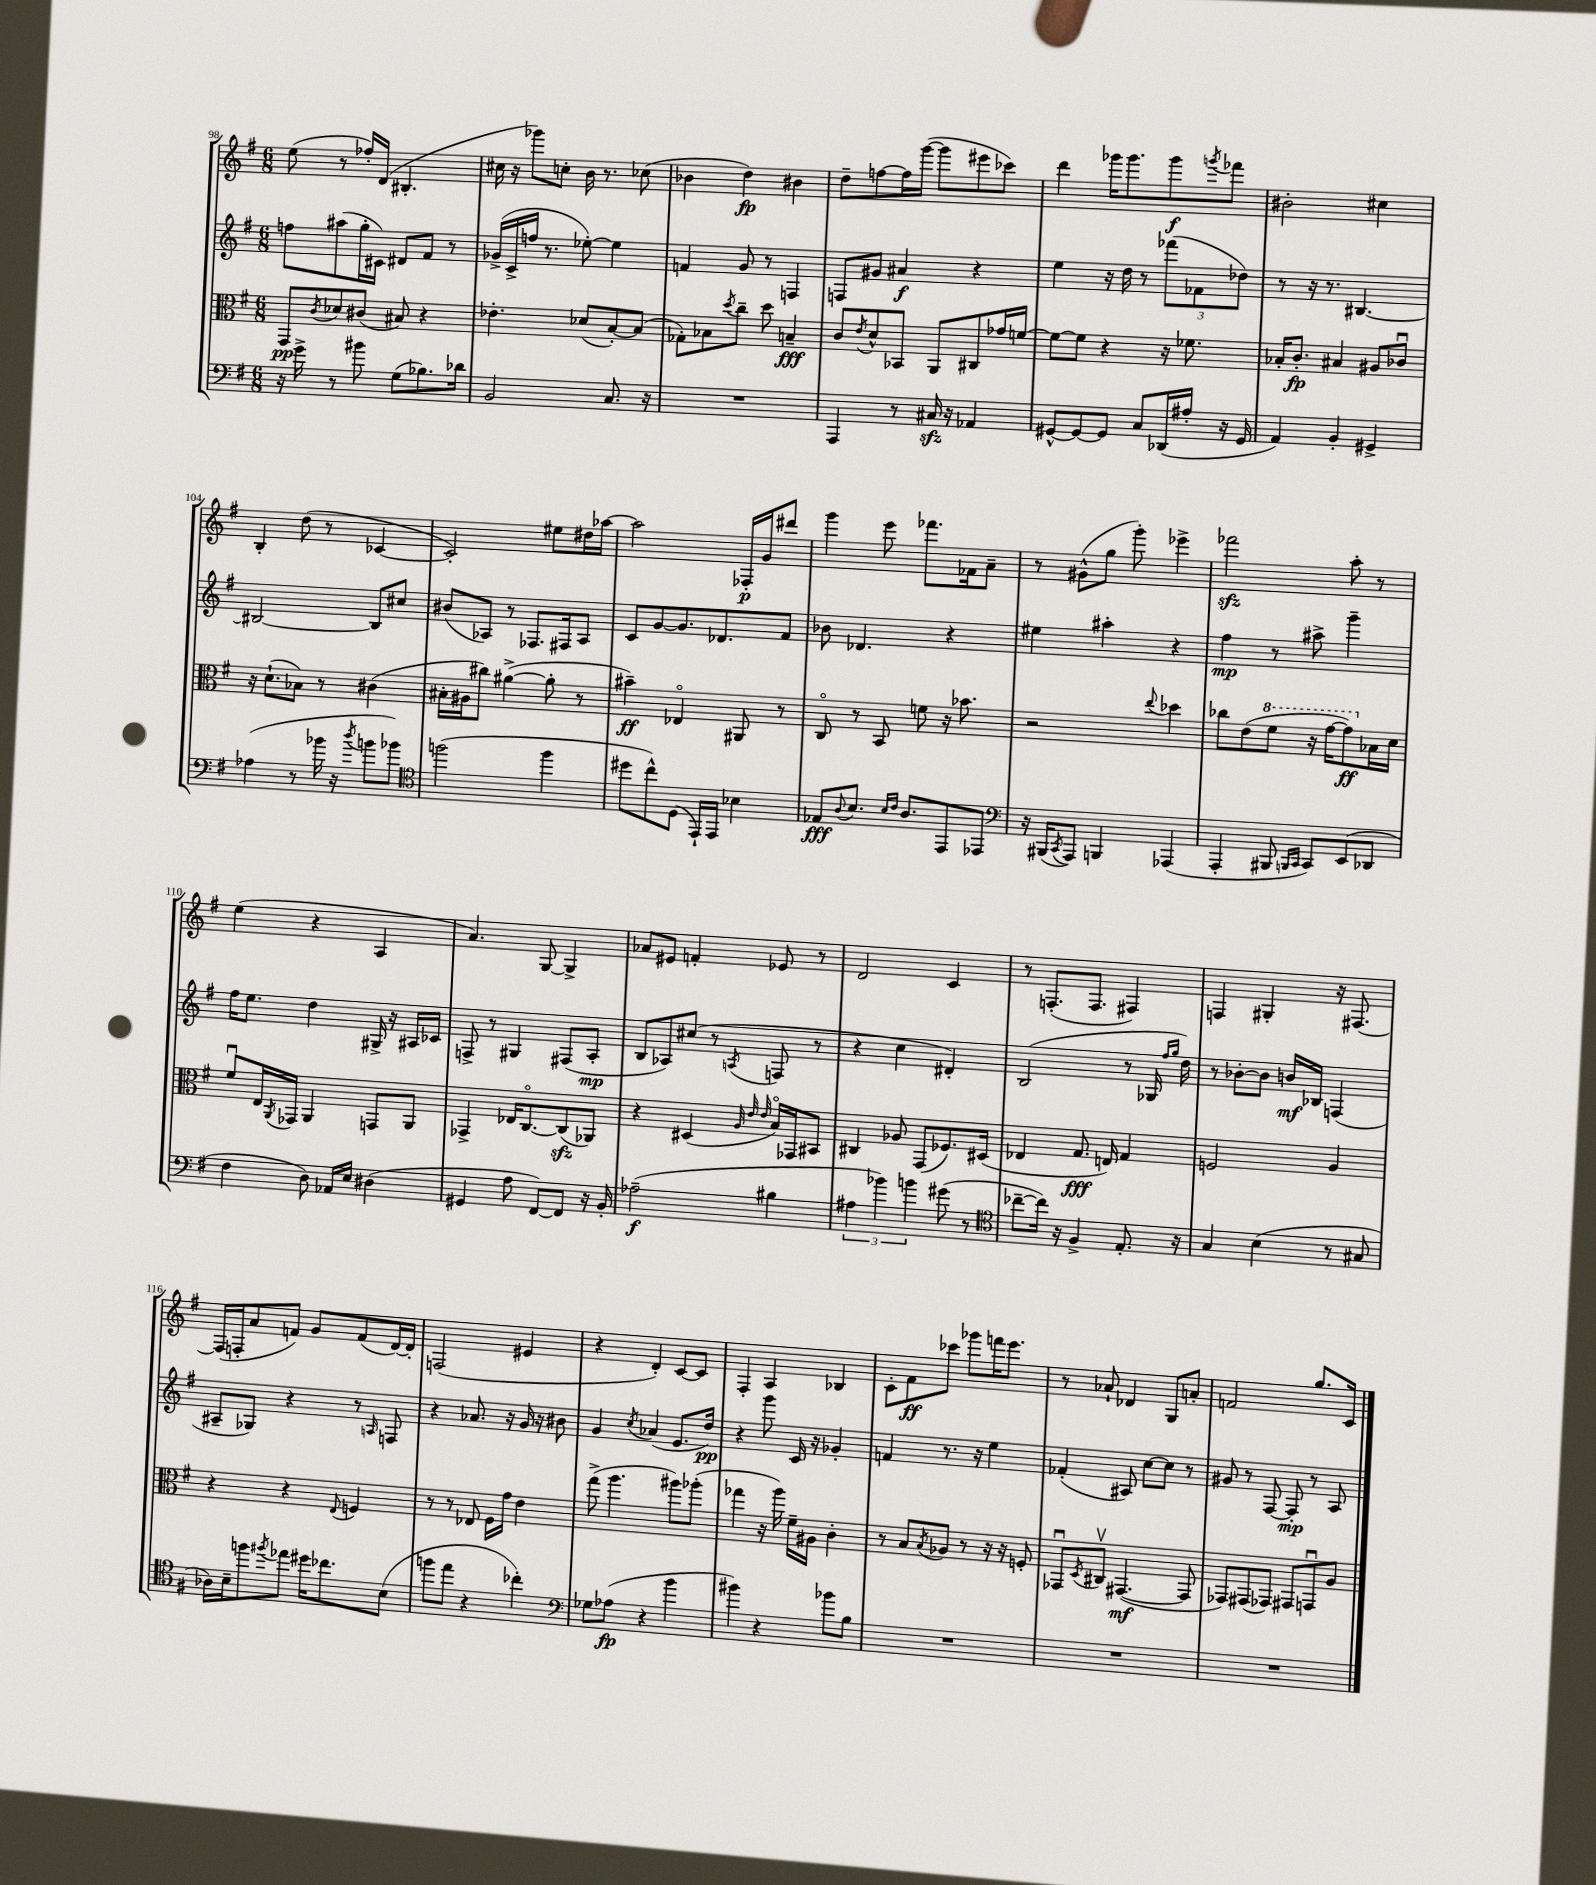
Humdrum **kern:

**kern	**kern	**kern	**kern
*staff4	*staff3	*staff2	*staff1
*clefF4	*clefC3	*clefG2	*clefG2
*k[f#]	*k[f#]	*k[f#]	*k[f#]
*M6/8	*M6/8	*M6/8	*M6/8
16r	8GG/L	8ff\L	(8ee\
16g^\	.	.	.
.	8qc/	.	.
8r	8d-/	(8aa#\	8r
8b#\	(8c#/J	16gg'\L	16ff-'/LL)
.	.	16c#\JJ)	(16d/JJ
(8G\L	8B#/)	8d#/L	4.B#'/
8.B-\)	4r	8f#/J	.
.	.	8r	.
16d-\Jk	.	.	.
=	=	=	=
2BB/	4.e-'\	(16g-^/LL	16cc#\
.	.	16c^/	16r
.	.	16ff/JJ	8ggg-\L)
.	.	8.r	.
.	.	.	8cc'\J
.	(8d-/L	[8ee-'\)	16b\
.	.	.	8.r
8.C/	[8B'/)	4ee-\]	.
.	(8B/]J	.	(8cc-\
16r	.	.	.
=	=	=	=
2.r	8G-'\L)	4f/	4b-\
.	8B-\	.	.
.	8qdd/	.	.
.	8cc~\J	8g/	4dd\)
.	8dd\	8r	.
.	4B~/	4F/	4b#\
=	=	=	=
4AAA/	8c/L	8F/L	8dd~\L
.	8qe/	.	.
.	8d^^/	8g#/J	[8ff\
8r	8BB-/J	4a#/	16ff\]L
.	.	.	([16ggg\JJ
16C#/	8AA/L	.	8ggg\]L
16r	.	.	.
4AA-/	8C#/	4r	8eee#\
.	16g-/L	.	8ccc-\J)
.	[16f/JJ	.	.
=	=	=	=
[8GG#^^/L	8f\_L	4ee\	4ddd\
8GG#/_	8f\]J	.	.
8GG#/]J	4r	16r	16ggg-\LK
.	.	16dd\	8.ggg-\
8C/L	.	8r	.
(16DD-/L	16r	(12fff-\L	8ggg-\
16A#'/JJ	8.f-\	.	.
.	.	12f-\	.
.	.	.	8qggg/
16r	.	.	8fff-\J
.	.	12dd-\J)	.
16GG#/	.	.	.
=	=	=	=
4AA/)	16B-'/LK	8r	2b#'\
.	8.c'/J	.	.
.	.	16r	.
.	.	8.r	.
4BB'/	4B#/	.	.
.	.	[4.B#/	.
4GG#^/	8A#/L	.	4cc#\
.	8c-u/J	.	.
=	=	=	=
(4A-\	16r	2B#/_	4B'/
.	(8.d`\L	.	.
8r	8B-\J)	.	(8dd\
16b-\	8r	.	8r
16r	.	.	.
8qdd/	.	.	.
8b\L	(4c#\	8B#/]L	[4c-/
8b-\J)	.	8cc#/J	.
=	=	=	=
*clefC4	*	*	*
(2ff\	16B#'\LL	(8b#/L	2c-'/])
.	16A#\J	.	.
.	8cc#\J)	8A-/J)	.
.	([4a#^\	8r	.
.	.	8.F-/L	.
4ff\	8a#'\]	.	8ee#\L
.	.	16F#/k	.
.	8r	8A-/J	16dd#\L
.	.	.	[16aa-\JJ
=	=	=	=
8dd#\L	4b#~\)	8c/L	2aa-\]
8cc^^\)	.	[8g/	.
(8D\J	4E-o/	8.g/]	.
16EE`/LL)	.	.	.
16EE/JJ	.	8.d-/	.
4B-\	8AA#/	.	16F-'/LL
.	.	.	16g/J
.	8r	8f#/J	8ddd#/J
=	=	=	=
8E-/L	8Co/	8b-\	4ggg\
8qqA/	.	.	.
8.B/J	8r	4.d-/	.
.	8BB/	.	8eee\
16qqB/LL	.	.	.
16qqc/JJ	.	.	.
8.A/L	.	.	.
.	8f\	.	8.fff-\L
8EE/	16r	4r	.
.	8.b-\	.	16f-\k
8EE-/J	.	.	8a~\J
=	=	=	=
*clefF4	*	*	*
16r	2r	4ee#\	8r
(16BBB#/LK	.	.	.
8qCC/	.	.	.
8AAA/J)	.	.	(8g#^^\L
4BBB/	.	4aa#'\	8gg\J
.	.	.	8ggg'\)
.	8qqee/	.	.
(4AAA-/	4dd-\	4r	4eee-^\
=	=	=	=
4AAA'/	8cc-\L	4ff#\	2fff-\
.	(8e\	.	.
8BBB#/	8ff#\J	8r	.
16qqBBB/LL	.	.	.
16qqCC/JJ	.	.	.
8CC/L)	16r	8aa#^\	.
.	[16gg\LK	.	.
(8EE/	8gg\])	4ggg~\	8aa'\
8DD-/J	16B-\L	.	8r
.	16d\JJ	.	.
=	=	=	=
4F#\	8f#u/L	16ff#\LK	(4ee\
.	.	8.ee\J	.
.	16E/L	.	.
.	8qAA/	.	.
.	16GG-/JJ	.	.
8D\)	4AA/	4dd\	4r
16AA-/LL	.	.	.
16E/JJ	.	.	.
(4D#\	8GG/L	16G#^/	4A/
.	.	16r	.
.	8AA/J	16A#/LL	.
.	.	16c-/JJ	.
=	=	=	=
4GG#/	4GG-^/	8F^/	4.a/)
.	.	8r	.
8A\	16E-/LK	4G#/	.
.	[8.Co/	.	.
[8FF#/L)	.	.	[8G/
8FF#/]J	(8C/]	(8F#/L	4G^/]
16r	8AA-/J)	8A'/J	.
16BB'/	.	.	.
=	=	=	=
(2A-~\	4r	8B/L	8a-/L
.	.	8A-/)	8e#/J
.	(4D#/	(8cc#/J	4f'/
.	.	8r	.
.	32qqA/	.	.
.	32qqe/	.	.
.	32qqe/	8qA/	.
4B#\	16Bo/LL)	8F/	8e-/
.	16GG-/J	.	.
.	8BB#/J	8r	8r
=	=	=	=
6A#\	4C#/	4r	2d/
6b-\)	.	.	.
.	8A-/	4cc\	.
6b\	.	.	.
.	(8GG/L	.	.
(8g#\	8.F-/)	4d#'/)	4c/
8r	.	.	.
.	(16D#/Jk	.	.
=	=	=	=
*clefC4	*	*	*
[8cc-~\L	4E-/	(2B/	8r
16cc-\]Jk)	.	.	(8.F'/L
16r	.	.	.
4F#^/	8.G/	.	.
.	.	.	8.F/J
.	16E/)	.	.
8.E'/	4G/	8r	4F#/)
.	.	16G-/	.
.	.	16qqff#/LL	.
.	.	16qqgg/JJ	.
16r	.	16dd\)	.
=	=	=	=
4G/	2F/	8r	4F/
.	.	[8b-'\L	.
(4B\	.	8b-\]J	4G#'/
.	.	16b/LL	.
.	.	16B-/JJ	.
8r	4A/	(4F/	16r
.	.	.	[8.F#/
8G#/	.	.	.
=	=	=	=
16A-\LL)	4r	8A#~/L	(16F#/]LL
16B~\J	.	.	16F'/J
8ff\	.	8G-/J)	8a/
8qff#/	.	.	.
8ee-\J	4r	4r	8f/J)
16dd#\LK	.	.	8g/L
8.cc-\	.	.	.
.	8qqE/	.	.
.	4F/	8r	(8f/
.	.	16qqA/	.
(8B\J	.	8F/	[16d/L)
.	.	.	16d'/]JJ
=	=	=	=
8ff\L	8r	4r	(2F/
8ee\J	8r	.	.
4r	8E-/	8.a-/	.
.	16F#\LL	.	.
.	16g\JJ	16r	.
4cc-'\)	4e\	16g/	4e#/
.	.	16r	.
.	.	8b#\	.
=	=	=	=
*clefF4	*	*	*
8G-\L	(8gg^\	4g/	4r
(8A-\J	4.aa\	.	.
.	.	8qcc/	.
4r	.	(4a-/	4d'/)
4b\	8aa#\L)	8.e/L	[8c/L
.	(8aa-'\J	.	8c/]J
.	.	16dd/Jk)	.
=	=	=	=
4b#\)	4gg-\	4r	4F#'/
4r	16r	8ggg\	4A/
.	16aa\)	.	.
.	16f#~\LL	16c/	.
.	16A#\JJ	16r	.
8b-\L	4c'\	4g-'/	4B-/
8B\J	.	.	.
=	=	=	=
2.r	8r	4f/	8c'\L
.	8B/L	.	8f#\
.	8qB/	.	.
.	8A-/J	8.r	8ccc-\J
.	8r	.	8ggg-\L
.	.	16r	.
.	16r	4ee\	16fff\K
.	16r	.	8.eee\J
.	8F'/	.	.
=	=	=	=
2.r	8GG-u/L	(4f-'/	8r
.	8qD/	.	.
.	8C#v/J	.	8a-`/
.	([4.GG#/	8A#/)	4d-/
.	.	[8cc\L	.
.	.	8cc\]J	8G/L
.	8GG#/]	8r	8a'/J
=	=	=	=
2.r	8GG-/L)	8g#/	2f/
.	(8GG#/	8r	.
.	8GG-/J)	[8F#/	.
.	8GG#/L	8F#'/]	.
.	8GGu/	8r	8.gg/L
.	8A/J	8A/	.
.	.	.	16c/Jk
==	==	==	==
*-	*-	*-	*-
